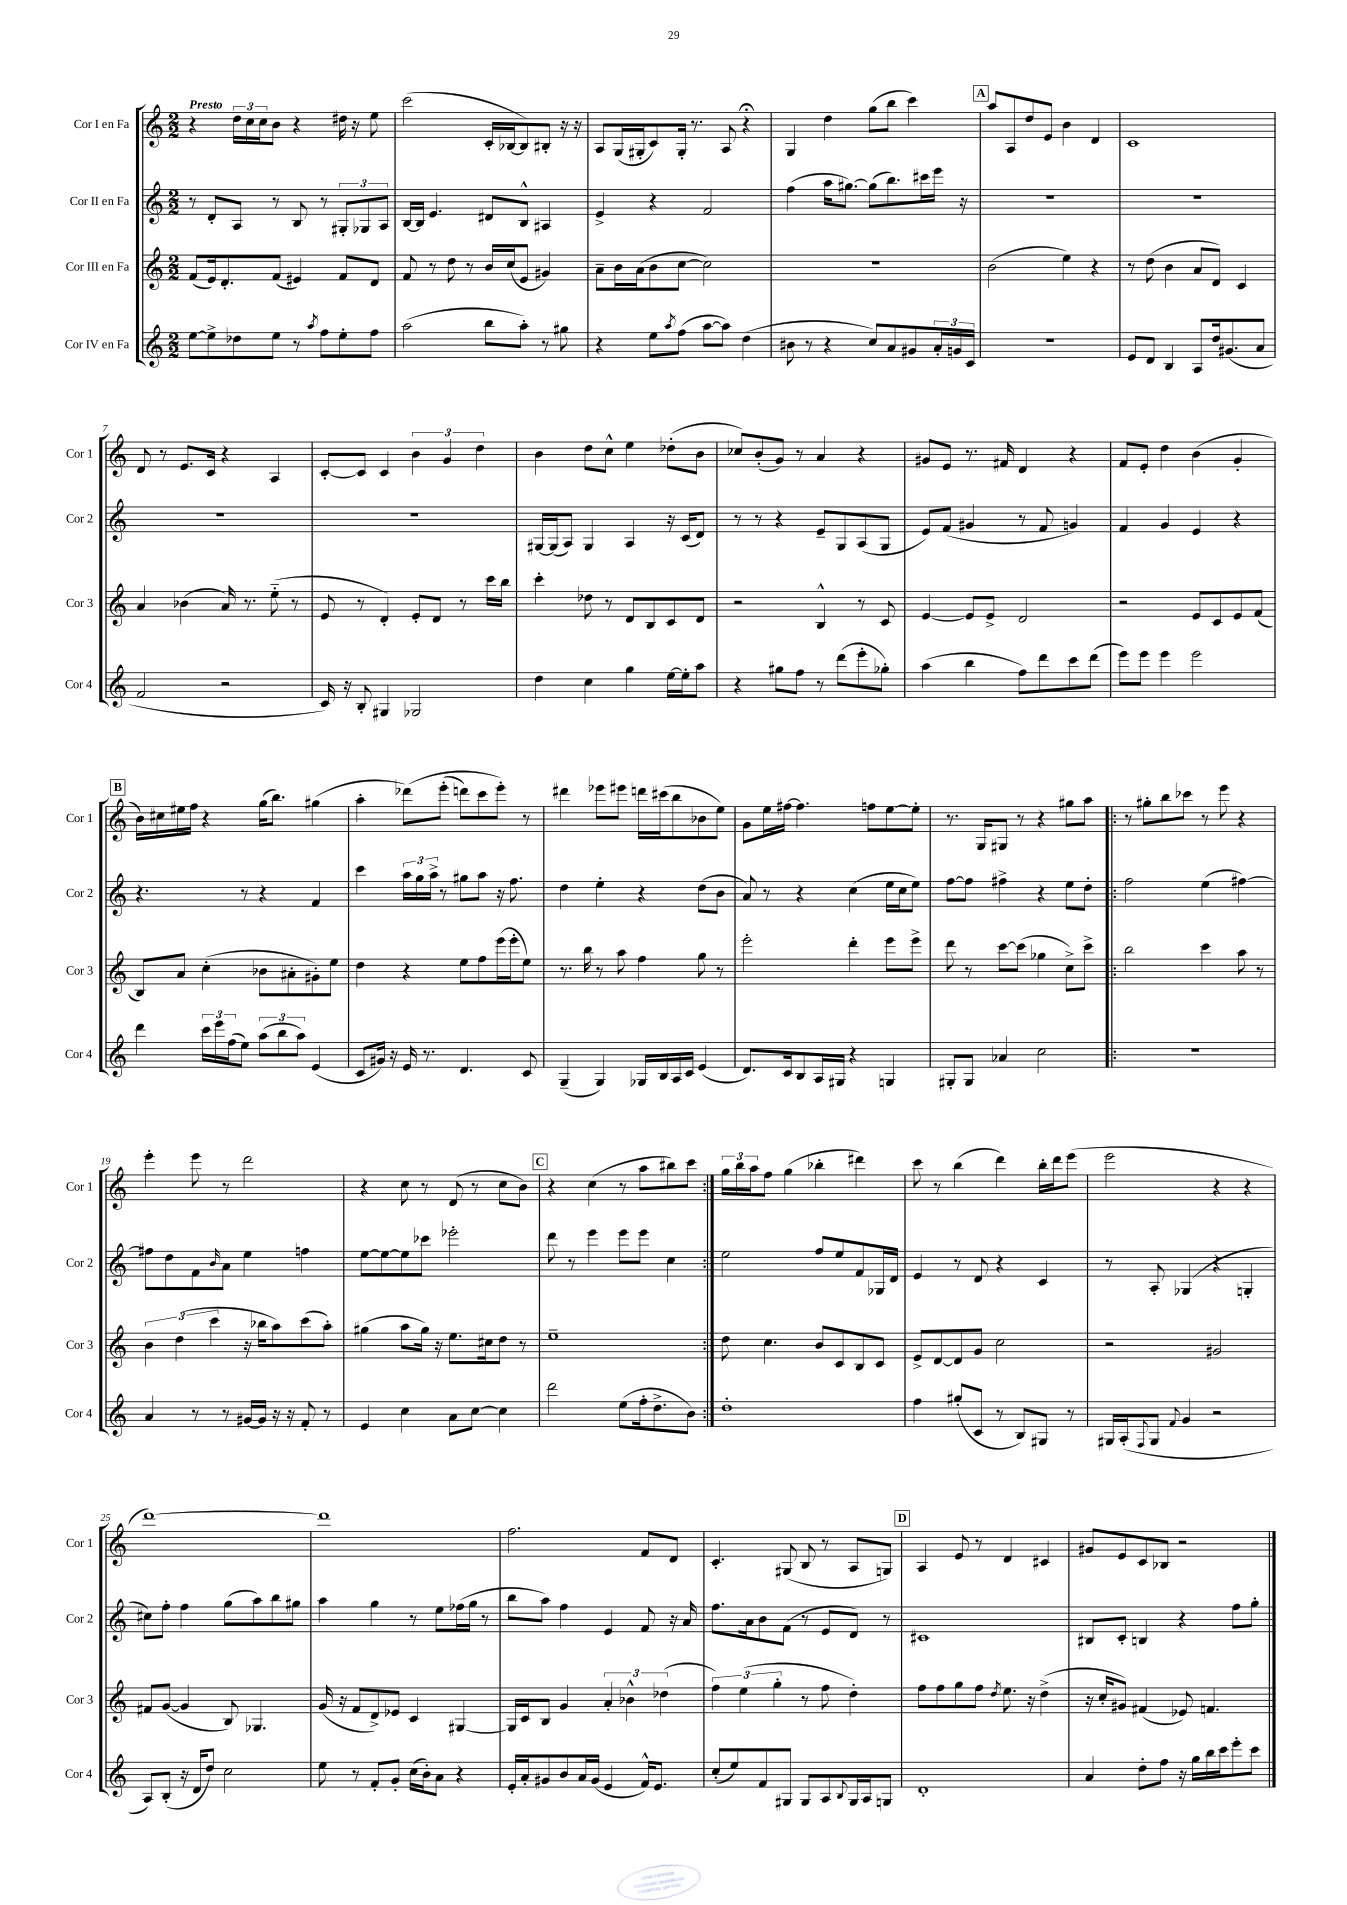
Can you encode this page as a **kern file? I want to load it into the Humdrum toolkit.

**kern	**kern	**kern	**kern
*staff4	*staff3	*staff2	*staff1
*clefG2	*clefG2	*clefG2	*clefG2
*k[]	*k[]	*k[]	*k[]
*M2/2	*M2/2	*M2/2	*M2/2
[8ee\L	(8f/L	8r	4r
8ee^\]	16e/k)	8d'/L	.
.	8.d'/	.	.
8dd-\	.	8A/J	24dd\LL
.	.	.	24cc\
.	.	.	24cc\J
8ee\J	(8f/J	8r	8b\J
8r	4e#/)	8B/	4r
8qaa/	.	.	.
8ff\L	.	8r	.
8ee'\	8f/L	12G#'/L	16dd#\
.	.	.	16r
.	.	12G-/	.
8ff\J	8d/J	.	8ee\
.	.	12A/J	.
=	=	=	=
(2aa\	8f/	[16B/LL	(2ccc\
.	.	16B/]JJ	.
.	8r	4.e/	.
.	8dd\	.	.
.	8r	.	.
8bb\L	16b/LL	8d#/L	16c'/LL
.	(16cc/J	.	[16B-/J
8aa'\J)	8e/J	8B^^/J	8B-/])
8r	4g#/)	4A#/	8B#'/J
8gg#\	.	.	16r
.	.	.	16r
=	=	=	=
4r	8a~\L	4e^/	8A/L
.	16b\L	.	(16G/L
.	(16a\J	.	16G#'/J
8ee\L	8b\	4r	8c/)
8qaa/	.	.	.
(8ff\J	[8cc\J	.	16G#'/Jk
.	.	.	8.r
[8aa\L	2cc\])	2f/	.
8aa\]J)	.	.	8A/
(4dd\	.	.	4r;
=	=	=	=
8b#\	1r	(4ff\	4G/
8r	.	.	.
4r	.	16aa\LK	4dd\
.	.	[8.gg#\J)	.
8cc/L)	.	(8gg#\]L	(8gg\L
8a/	.	8.bb\)	8bb\J
8g#/	.	.	4ccc\)
.	.	16ccc#\L	.
24a'/L	.	16eee\JJ	.
24g/	.	.	.
.	.	16r	.
24c/JJ	.	.	.
=	=	=	=
1r	(2b\	1r	8aa/L
.	.	.	8A/
.	.	.	8dd/
.	.	.	8e/J
.	4ee\)	.	4b\
.	4r	.	4d/
=	=	=	=
8e/L	8r	1r	1c
8d/J	(8dd\	.	.
4B/	4b\	.	.
8A/L	8a/L	.	.
16dd/k	8d/J)	.	.
(8.g#/	.	.	.
.	4c/	.	.
8a/J	.	.	.
=	=	=	=
2f/	4a/	1r	8d/
.	.	.	8r
.	(4b-\	.	8.e/L
.	.	.	16c/Jk
2r	16a/)	.	4r
.	8.r	.	.
.	(8ee'~\	.	4A/
.	8r	.	.
=	=	=	=
16c/)	8e/	1r	[8c'/L
16r	.	.	.
8B'/	8r	.	8c/]J
4G#/	4d'/)	.	4c/
2G-/	8e'/L	.	6b\
.	8d/J	.	.
.	.	.	6g/
.	8r	.	.
.	.	.	6dd\
.	16ccc\LL	.	.
.	16bb\JJ	.	.
=	=	=	=
4dd\	4ccc'\	[16G#/LL	4b\
.	.	(16G#/]J	.
.	.	8A/J)	.
4cc\	8dd-\	4G#/	8dd\L
.	8r	.	8cc^^\J
4gg\	8d/L	4A/	4ee\
.	8B/	.	.
[16ee\LL	8c/	16r	(8dd-'\L
16ee'\]J	.	(16c/LK	.
8aa\J	8d/J	8d/J)	8b\J
=	=	=	=
4r	2r	8r	8cc-/L)
.	.	8r	(8b'/
8gg#\L	.	4r	8g/J)
8ff\J	.	.	8r
8r	4B^^/	8e~/L	4a/
(8ddd\L	.	8G/	.
8eee'\	8r	(8A/	4r
8gg-'\J)	8c/	8G/J	.
=	=	=	=
(4aa\	[4e/	8e/L)	8g#/L
.	.	(8f/J	8e/J
4bb\	8e/]L	4g#/	8.r
.	8e^/J	.	.
.	.	.	16f#/
8ff\L)	2d/	8r	4d/
8ddd\	.	8f/	.
8ccc\	.	4g/)	4r
(8ddd\J	.	.	.
=	=	=	=
8eee\L)	2r	4f/	8f/L
8eee\J	.	.	8e'/J
4eee\	.	4g/	4dd\
2eee\	8e/L	4e/	(4b\
.	8c/	.	.
.	8e/	4r	4g'/
.	(8f/J	.	.
=	=	=	=
4ddd\	8B/L)	4.r	16b\LL)
.	.	.	16cc#\
.	8a/J	.	16ee#\
.	.	.	16ff\JJ
24ccc\LL	(4cc'\	.	4r
24eee\	.	.	.
(24ff\J	.	.	.
8ee\J)	.	8r	.
(12aa\L	8b-\L	4r	(16gg\LK
.	.	.	8.bb\J)
12bb\	.	.	.
.	8a#'\	.	.
12aa\J)	.	.	.
(4e/	8g#'\)	4f/	(4gg#\
.	8ee\J	.	.
=	=	=	=
8c/L	4dd\	4ccc\	4aa'\
16g#/Jk)	.	.	.
16r	.	.	.
16e/	4r	24aa\LL	&(8ddd-\L)
.	.	24gg\	.
8.r	.	.	.
.	.	24aa^\JJ	.
.	.	8r	(8eee'\J
4.d/	8ee\L	8gg#\L	8ddd\L)
.	8ff\	8aa\J	8ccc\
.	(16eee\L	16r	8eee'\J&)
.	16eee'\J	8.ff\	.
8c/	8ee\J)	.	8r
=	=	=	=
(4G~/	8.r	4dd\	4ddd#\
.	16bb\	.	.
4G/)	8r	4ee'\	8eee-\L
.	8aa\	.	8eee#\J
16G-/LL	4ff\	4r	16ddd\LL
16B/	.	.	(16ccc#\J
16A/	.	.	8bb\
16c/JJ	.	.	.
(4e/	8gg\	(8dd\L	8b-\
.	8r	8b\J	8ee\J)
=	=	=	=
8.d/L)	2eee'\	8a/)	8g\L
.	.	8r	16ee\L
16c/k	.	.	[16ff#\JJ
8B/	.	4r	4.ff#\]
16A/L	.	.	.
16G#/JJ	.	.	.
4r	4ddd'\	(4cc\	.
.	.	.	8ff\L
4G/	8eee\L	16ee\LL	[8ee\
.	.	16cc\J	.
.	8eee^\J	8ee\J)	8ee'\]J
=	=	=	=
8G#'/L	8ddd\	[8ff\L	8.r
8G#/J	8r	8ff\]J	.
.	.	.	16G/LK
4a-/	[8ccc\L	4ff#^\	8G#/J
.	(8ccc\]J	.	8r
2cc\	4gg-\	4r	4r
.	8cc^\L)	8ee\L	8gg#\L
.	8ccc^\J	8dd'\J	8aa\J
=!|:	=!|:	=!|:	=!|:
1r	2bb\	2ff\	8r
.	.	.	8gg#'\L
.	.	.	8bb\
.	.	.	8ccc-\J
.	4ccc\	(4ee\	8r
.	.	.	8eee\
.	8aa\	[4ff#\)	4r
.	8r	.	.
=	=	=	=
4a/	6b\	8ff#\]L	4eee'\
.	.	8dd\	.
.	(6dd\	.	.
8r	.	8f\	8eee\
.	6ccc\	.	.
.	.	16qqb/	.
8r	.	8a\J	8r
[16g#/LL	16r	4ee\	2ddd\
16g#/]JJ	16bb-\LK	.	.
16r	8aa\)	.	.
16r	.	.	.
8f'/	(8ccc\	4ff\	.
8r	8aa'\J)	.	.
=	=	=	=
4e/	(4gg#\	[8ee\L	4r
.	.	8ee\_	.
4cc\	8aa\L	8ee\]	8cc\
.	16gg#\Jk)	8ccc-\J	8r
.	16r	.	.
8a\L	8.ee\L	2eee-'\	(8d/
[8cc\J	.	.	8r
.	16cc#\k	.	.
4cc\]	8dd\J	.	8cc\L
.	8r	.	8b\J)
=	=	=	=
2ddd\	1ee~	8ddd\	4r
.	.	8r	.
.	.	4eee\	(4cc\
(8ee\L	.	8eee\L	8r
16ff'\k	.	8eee\J	8aa\L
8.dd^\	.	.	.
.	.	4cc\	8bb#\)
8b\J)	.	.	8ccc\J
=:|!	=:|!	=:|!	=:|!
1dd'	8dd\	2ee\	24gg\LL
.	.	.	24bb\
.	.	.	24aa\J
.	4.cc\	.	8ff\J
.	.	.	(4gg\
.	8b/L	8ff/L	4bb-'\
.	8c/	8ee/	.
.	8B/	8f/	4ddd#\)
.	8c/J	16G-/L	.
.	.	16d/JJ	.
=	=	=	=
4ff\	8e^/L	4e/	8ccc\
.	[8d/	.	8r
(8gg#'/L	8d/]	8r	(4bb\
8c/J	8g/J	8d/	.
8r	2cc\	4r	4ddd\)
8B/L)	.	.	.
8G#/J	.	4c/	16bb'\LL
.	.	.	16ddd\J
8r	.	.	(8eee\J
=	=	=	=
16G#/LL	2r	8r	2eee\
(16A'/J	.	.	.
8qqF/	.	.	.
8G#/J	.	8A'/	.
8qqf/	.	.	.
4g/	.	(4G-/	.
2r	2g#/	4r	4r
.	.	4G'/	4r
=	=	=	=
8A/L)	8f#/L	8cc#\L)	[1ddd)
(8B'/J	([8g/J	8ff'\J	.
16r	4g/]	4ff\	.
16d/LK	.	.	.
8dd/J)	.	.	.
2cc\	8B/)	(8gg\L	.
.	4.G-/	8aa\)	.
.	.	8bb\	.
.	.	8gg#\J	.
=	=	=	=
8ee\	(16g/	4aa\	1ddd]
.	16r	.	.
8r	8f/L	.	.
8f'/L	8d^/)	4gg\	.
8g'/J	8e-/J	.	.
(16cc\LL	4c/	8r	.
16b'\J)	.	.	.
8a\J	.	8ee\L	.
4r	[4G#/	(16ff-\L	.
.	.	16gg\JJ	.
.	.	8r	.
=	=	=	=
16e'/LL	16G#/]LL	8bb\L	2.ff\
16a'/J	16c/J	.	.
8g#/	8B/J	8aa\J)	.
8b/	4g/	4ff\	.
16a/L	.	.	.
(16g#/JJ	.	.	.
4e/	6a'/	4e/	.
.	6b-^^\	.	.
16f^^/LK)	.	8f/	8f/L
8.e/J	.	.	.
.	(6dd-\	.	.
.	.	16r	8d/J
.	.	16a/	.
=	=	=	=
(8cc'/L	6ff\)	8.ff\L	4.c'/
8ee/)	.	.	.
.	(6ee\	.	.
.	.	16a\k	.
8f/	.	8b\	.
.	6gg'\	.	.
8G#/J	.	(8f\J	(8G#/
8G#/L	8r	8r	8B/
8A/	8ff\	8e/L	8r
8qqB/	.	.	.
16G#/L	4dd'\)	8d/J)	8A/L
16A/J	.	.	.
8G/J	.	8r	8G/J)
=	=	=	=
1d'	8ff\L	1c#	4A/
.	8ff\	.	.
.	8gg\	.	8e/
.	8ff\J	.	8r
.	8qdd/	.	.
.	8.ee\	.	4d/
.	16r	.	.
.	(4dd^\	.	4c#/
=	=	=	=
4a/	16r	8B#/L	8g#/L
.	16cc'/LK	.	.
.	8g#/J)	8c'/J	8e/
8dd'\L	(4f#/	4B/	8c/
8ff\J	.	.	8B-/J
16r	8e-/)	4r	2r
16gg\LL	.	.	.
16bb\	4.f/	.	.
16ccc\J	.	.	.
8eee'\	.	8ff\L	.
8ccc\J	.	8gg'\J	.
==	==	==	==
*-	*-	*-	*-
